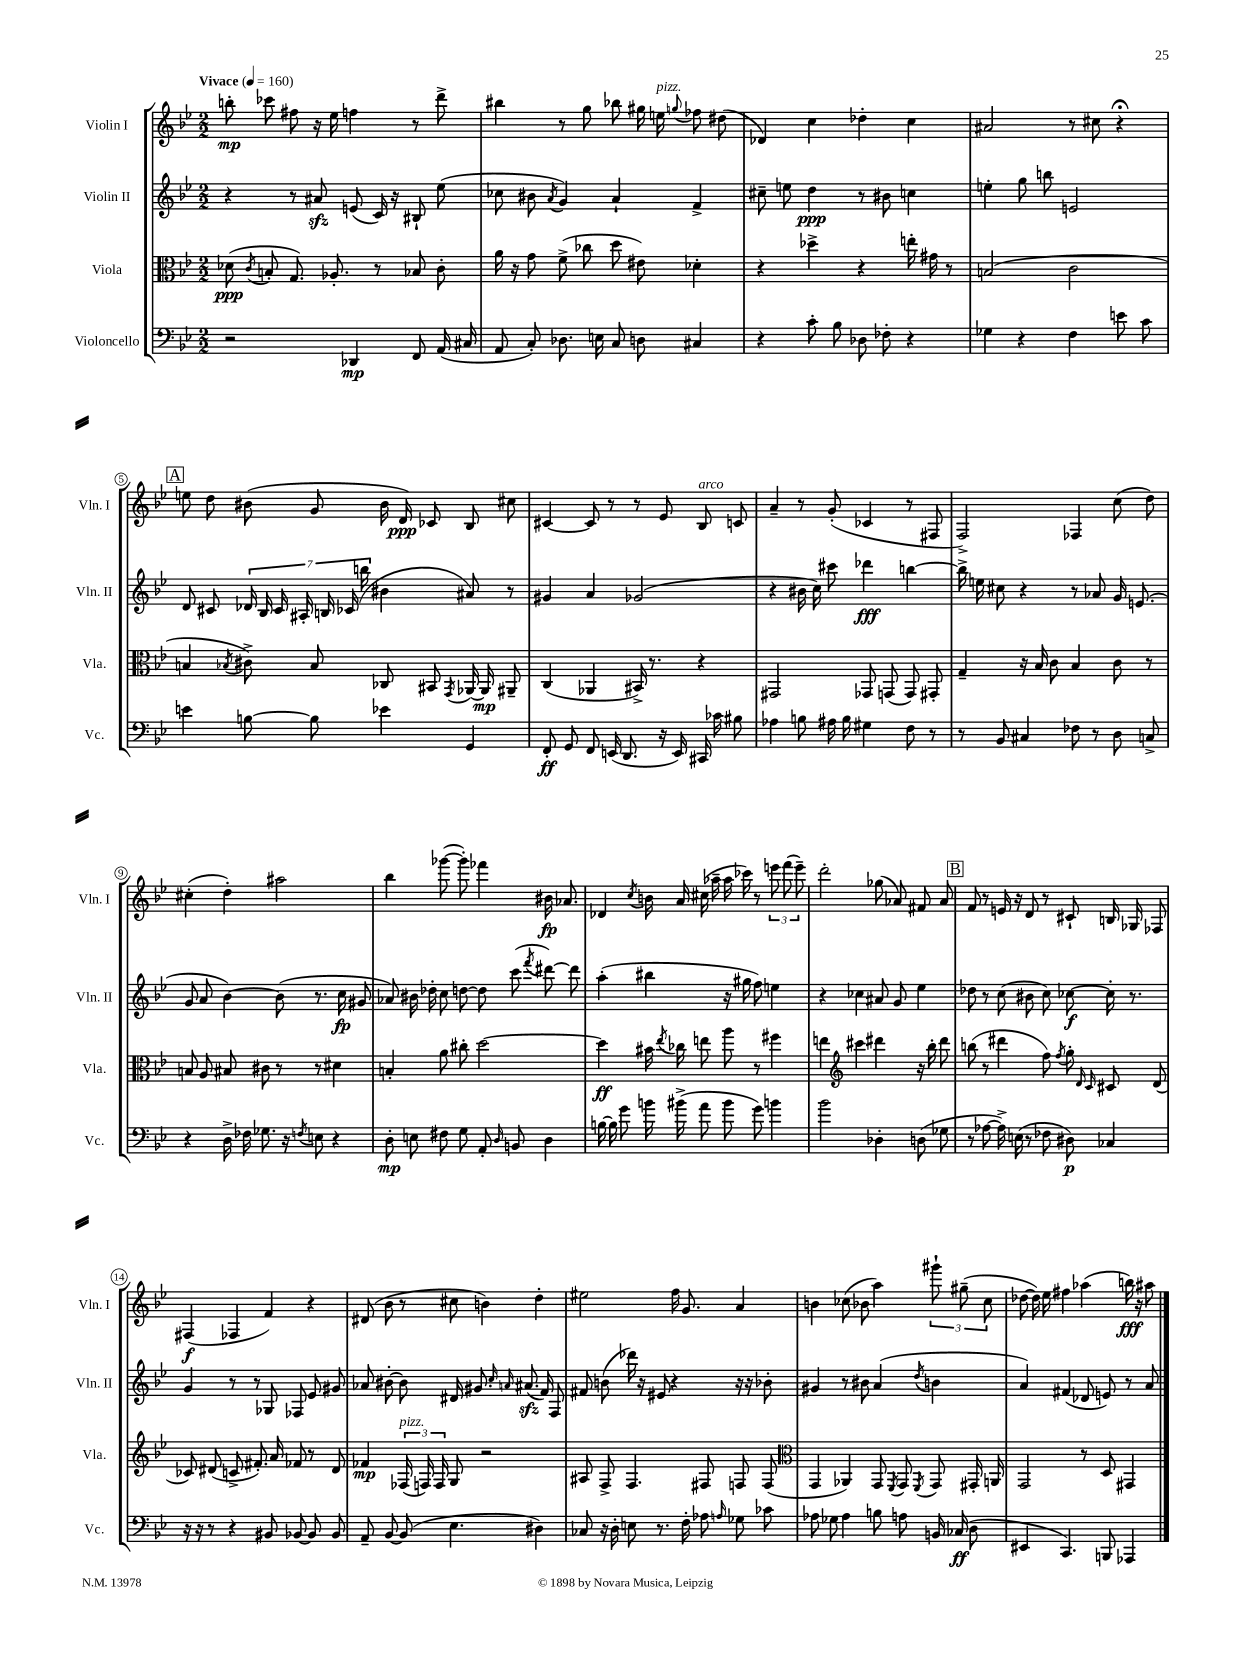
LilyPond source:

<<
\new StaffGroup <<
\new Staff = "s0" \with { instrumentName = "Violin I" shortInstrumentName = "Vln. I" } {
    \clef treble \key bes \major \numericTimeSignature \time 2/2 \tempo "Vivace" 4 = 160
    \autoBeamOff b''8-.\mp ces'''8 fis''8 r16 ees''16 f''4 r8 d'''8-> |
    bis''4 r8 g''8 bes''8 gis''16 e''16^\markup { \italic "pizz." } \appoggiatura { g''8 } fes''8 dis''8( |
    des'4) c''4 des''4-. c''4 |
    ais'2 r8 cis''8 r4\fermata |
    \mark \markup { \box "A" } e''8 d''8 bis'8( g'8 bis'16 d'16\ppp) ces'8 bes8 cis''8 |
    cis'4~ cis'8 r8 r8 ees'8 bes8^\markup { \italic "arco" } c'8 |
    a'4-- r8 g'8-.( ces'4 r8 fis8 |
    f2->) fes4 c''8( d''8) |
    cis''4-.( d''4-.) ais''2 |
    bes''4 ges'''8~( ges'''8-.) fes'''4 bis'16\fp aes'8. |
    des'4 \acciaccatura { c''8 } b'16 a'16 cis''16( aes''16-- aes''16 ces'''16) r8 \tuplet 3/2 { e'''8 f'''8( e'''8--) } |
    d'''2-. ges''8( aes'8) fis'8 aes'8 |
    \mark \markup { \box "B" } f'8 r8 e'16 r16 d'8 r8 cis'8-! b16 ges16 fes8 |
    fis4\f( fes4 f'4) r4 |
    dis'8( bes'8 r8 cis''8 b'4) d''4-. |
    eis''2 f''16 g'8. a'4 |
    b'4 ces''8( bes'8 a''4) \tuplet 3/2 { gis'''8-! gis''8--( ces''8 } |
    des''8~ des''16) ees''16 fis''4 aes''4( b''16\fff) r16 ais''8 \bar "|." |
}
\new Staff = "s1" \with { instrumentName = "Violin II" shortInstrumentName = "Vln. II" } {
    \clef treble \key bes \major \numericTimeSignature \time 2/2
    \autoBeamOff r4 r8 ais'8\sfz e'8( c'16) r16 bis8-! ees''8( |
    ces''8 bis'8 \acciaccatura { a'8 } g'4) a'4-! f'4-> |
    cis''8-- e''8 d''4\ppp r8 bis'8 c''4 |
    e''4-. g''8 b''8 e'2 |
    \mark \markup { \box "A" } d'8 cis'8 \tuplet 7/4 { des'16 bes16 cis'16 ais16-. b16 ces'16( b''16 } bis'4 ais'8) r8 |
    gis'4 a'4 ges'2( |
    r4 bis'16 c''16) cis'''8 des'''4\fff b''4~ |
    b''16-> e''16 cis''8 r4 r8 aes'8 g'16 e'8.( |
    g'8 a'8 bes'4~) bes'8( r8. c''16\fp gis'8 |
    aes'8) bis'16 des''16-. c''8 d''8~ d''8 c'''8( \acciaccatura { f'''8 } dis'''8~) dis'''8 |
    a''4-.( bis''4 r16 gis''16 f''8) e''4 |
    r4 ces''4 ais'8 g'8 ees''4 |
    \mark \markup { \box "B" } des''8 r8 c''8( bis'8 c''8) ces''8~\f ces''16-. r8. |
    g'4 r8 r8 ges8 fes8 ees'8 gis'8 |
    aes'8 bis'8~-. bis'8 dis'16 gis'8. \grace { c''16 a'16 } ais'8.\sfz( f'16) f8 |
    fis'8 b'8( des'''16) r16 eis'8 r4 r16 r16 bes'8-. |
    gis'4 r8 bis'8 a'4( \acciaccatura { d''8 } b'4 |
    a'4) fis'4( des'8 e'8) r8 a'8 \bar "|." |
}
\new Staff = "s2" \with { instrumentName = "Viola" shortInstrumentName = "Vla." } {
    \clef alto \key bes \major \numericTimeSignature \time 2/2
    \autoBeamOff des'8\ppp( \acciaccatura { c'8 } b8-. g8.) aes8.-. r8 bes8 c'8-. |
    a'16 r16 g'8 f'8->( ces''8 d''8 eis'8) des'4-. |
    r4 des''4-> r4 e''16-. gis'16 r8 |
    b2( c'2 |
    \mark \markup { \box "A" } b4 \acciaccatura { bes8 } cis'8->) bes8 ces8 bis,8 \acciaccatura { g,8 } aes,16~ aes,16\mp ais,8-- |
    c4( aes,4 bis,16->) r8. r4 |
    gis,2 ges,8 g,8( g,8) gis,8-. |
    g4-- r16 bes16 c'8 bes4 c'8 r8 |
    b8 a8 bis8 cis'8 r8 r8 dis'4 |
    b4-. a'8 cis''8-. d''2~ |
    d''4\ff bis'16 \acciaccatura { ees''8 } ces''16 e''8 a''8 r8 fis''4 |
    e''4 \clef treble cis'''4 dis'''4 r16 bes''16-. dis'''8 |
    \mark \markup { \box "B" } b''8( r8 dis'''4 f''8) \acciaccatura { f''8 } g''8-. \grace { d'16 c'16 } cis'8 d'8( |
    ces'8) dis'8( c'8-> fis'8.-.) a'16 fes'8 r8 dis'8 |
    fes'4\mp \tuplet 3/2 { fes16^\markup { \italic "pizz." }( f16) f16 } g8 r2 |
    ais8 f8-> f4. fis8 f8 f8( |
    \clef alto g,4 aes,4) g,8 \acciaccatura { f,8 } g,8 \acciaccatura { f,8 } g,8 gis,16-. a,16 |
    g,2 r8 d8 gis,4 \bar "|." |
}
\new Staff = "s3" \with { instrumentName = "Violoncello" shortInstrumentName = "Vc." } {
    \clef bass \key bes \major \numericTimeSignature \time 2/2
    \autoBeamOff r2 des,4\mp f,8 a,16( cis16 |
    a,8 c8-.) des8. e16 c8 d8 cis4 |
    r4 c'8-. bes8 des8 fes8-. r4 |
    ges4 r4 f4 e'8 c'8 |
    \mark \markup { \box "A" } e'4 b8~ b8 ees'4 g,4 |
    f,8-.\ff g,8 f,8 e,16( d,8. r16 e,16) cis,16 ces'16 bis8 |
    aes4 b8 ais16 b16 gis4 f8 r8 |
    r8 bes,8 cis4 fes8 r8 d8 c8-> |
    r4 d16-> fes16 ges8. r16 \acciaccatura { f8 } e8 r4 |
    d8-.\mp e8 fis8 g8 a,8-. \grace { d16 } b,8 d4 |
    b16~ b16 g'8 b'16 bis'16->( a'8 bis'8 g'8) b'4 |
    bes'2 des4-. d8( ges8 |
    \mark \markup { \box "B" } r8 aes8~ aes16->) e16( r8 fes8 dis8\p) ces4 |
    r16 r16 r8 r4 bis,8 bes,8~ bes,8 bes,8 |
    a,8-- bes,8~ bes,8( ees4. dis4) |
    ces8 r16 d16-. e8 r8. f16-. aes8 \grace { a16 } ges8 ces'8 |
    aes8 ges8 aes4 b8 a8 b,16 ces16\ff( d8 |
    eis,4 c,4.) b,,8 aes,,4 \bar "|." |
}
>>
>>
\layout { \context { \Score \override BarNumber.stencil = #(make-stencil-circler 0.1 0.3 ly:text-interface::print) } }
